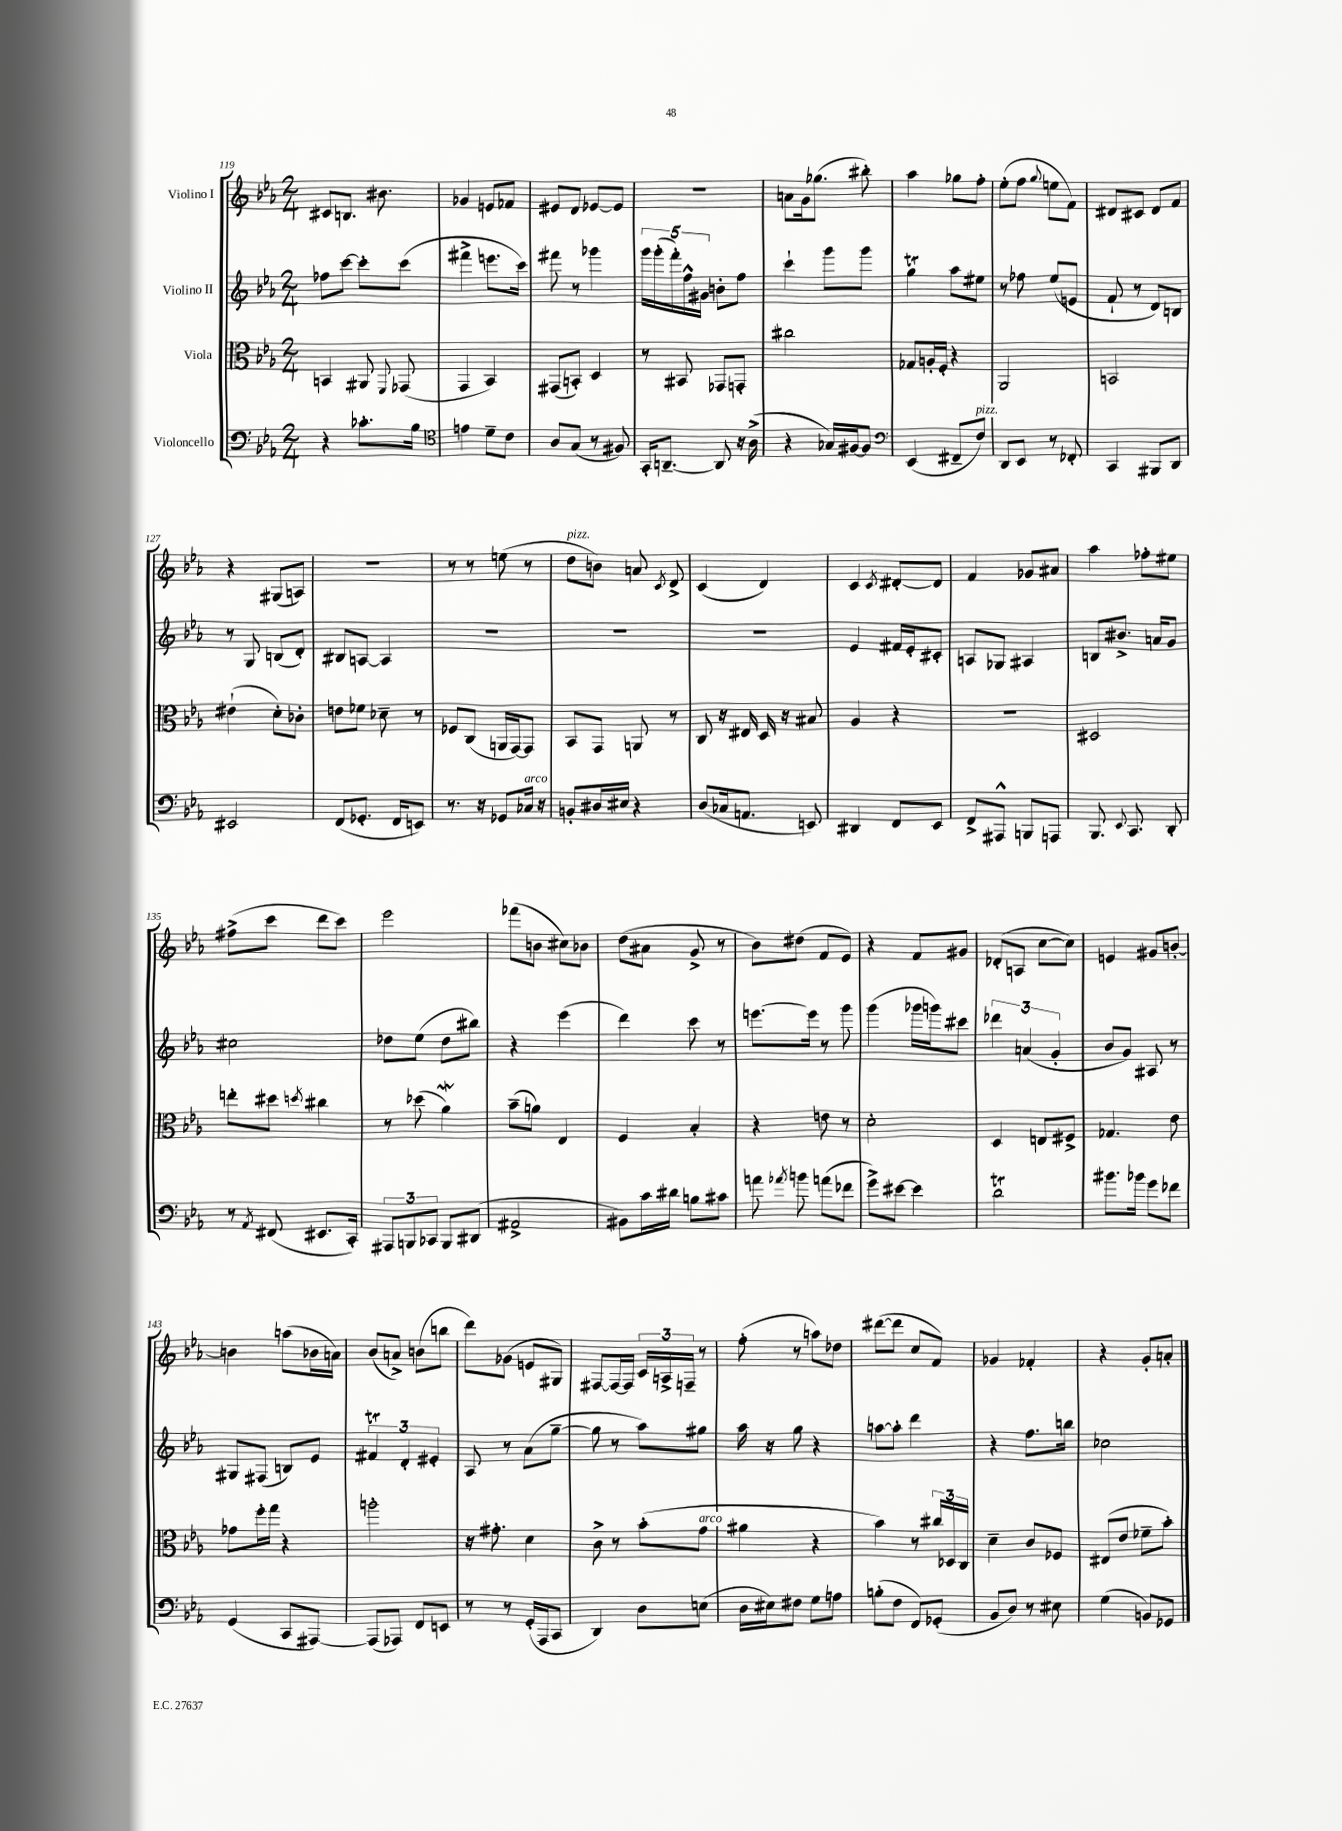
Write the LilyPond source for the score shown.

<<
\new StaffGroup <<
\new Staff = "s0" \with { instrumentName = "Violino I" } {
    \clef treble \key ees \major \numericTimeSignature \time 2/4
    \autoBeamOff cis'8[ b8.] bis'8. |
    ges'4 e'8[ fes'8] |
    eis'8[ d'8] ees'8[~ ees'8] |
    R2 |
    a'8[ g'16 ges''8.]( bis''8-.) |
    aes''4 ges''8[ f''8]-. |
    ees''8[-.( f''8] \appoggiatura { g''8 } e''8[ f'8]) |
    dis'8[ cis'8] dis'8[ f'8] |
    r4 gis8[( a8]) |
    R2 |
    r8 r8 e''8( r8 |
    d''8[^\markup { \italic "pizz." } b'8]) a'8 \acciaccatura { c'8 } d'8-> |
    c'4( d'4) |
    c'4 \acciaccatura { c'8 } dis'8[~-. dis'8] |
    f'4 ges'8[ ais'8] |
    aes''4 fes''8[-. eis''8] |
    fis''8[->( c'''8] d'''8[ c'''8]) |
    ees'''2 |
    fes'''8[( b'8] cis''8[) bes'8] |
    d''8[( ais'8] g'8-> r8 |
    bes'8[) dis''8]( f'8[ ees'8]) |
    r4 f'8[ gis'8] |
    des'8[-.( a8] c''8[~ c''8]) |
    e'4 gis'8[ b'8]~-. |
    b'4 a''8[( bes'16 a'16]) |
    bes'8[( a'8]->) b'8[( b''8] |
    d'''8[) ges'8]( e'8[ gis8]) |
    fis8[~ fis16~ fis16] \tuplet 3/2 { c'16[ a16-> f16]-- } r8 |
    f''8-.( r8 a''8[) des''8] |
    dis'''8[~( dis'''8] c''8[ f'8]) |
    ges'4 fes'4-. |
    r4 g'8[-. a'8]-. \bar "|." |
}
\new Staff = "s1" \with { instrumentName = "Violino II" } {
    \clef treble \key ees \major \numericTimeSignature \time 2/4
    \autoBeamOff fes''8[ c'''8]~ c'''8[-. c'''8]( |
    fis'''4-> e'''8.[ c'''16]) |
    fis'''8 r8 ges'''4 |
    \tuplet 5/4 { g'''16[ g'''16-.( f'''16-.) f''16-^ gis'16] } b'8[-. f''8] |
    c'''4-! g'''8[ g'''8] |
    g''4\trill aes''8[ eis''8] |
    r8 fes''8 ees''8[( e'8] |
    f'8-! r8 d'8[) b8] |
    r8 g8 b8[( d'8]-.) |
    bis8[ a8]~ a4 |
    R2 |
    R2 |
    R2 |
    ees'4 fis'16[ ees'16-. cis'8]-. |
    a8[ ges8] ais4 |
    b8[ bis'8.]-> a'16[ g'8] |
    cis''2 |
    des''8[ ees''8]( des''8[ bis''8]) |
    r4 ees'''4( |
    d'''4) c'''8 r8 |
    e'''8.[~ e'''16] r8 g'''8 |
    g'''4( ges'''16[ g'''16) cis'''8] |
    \tuplet 3/2 { des'''4 a'4( g'4-. } |
    bes'8[ g'8]) ais8 r8 |
    gis8[ fis8]( b8[) ees'8] |
    \tuplet 3/2 { fis'4\trill d'4-. eis'4-. } |
    aes8 r8 aes'8[( g''8]~-- |
    g''8 r8 aes''8[) gis''8] |
    aes''16 r16 g''8 r4 |
    a''8[~ a''8]-. d'''4 |
    r4 f''8.[ b''16] |
    ces''2 \bar "|." |
}
\new Staff = "s2" \with { instrumentName = "Viola" } {
    \clef alto \key ees \major \numericTimeSignature \time 2/4
    \autoBeamOff b,4 ais,8 \appoggiatura { f,8 } ges,8( |
    g,4 bes,4) |
    gis,8[( b,8]-.) d4 |
    r8 bis,8 ges,8[ g,8]-. |
    cis''2 |
    ges8[ a16-. f16]-. r4 |
    aes,2 |
    b,2 |
    eis'4-!( d'8[-.) ces'8]-. |
    e'8[ fes'8] des'8-- r8 |
    fes8[ c8]( a,16[ g,16~) g,8] |
    bes,8[ g,8] a,8 r8 |
    c8 r16 eis16 d16 r16 bis8 |
    aes4 r4 |
    R2 |
    dis2 |
    e''8[-. dis''8] \acciaccatura { d''8 } cis''4 |
    r8 des''8( aes'4\mordent) |
    bes'8[--( a'8]) ees4 |
    f4 bes4-. |
    r4 e'8 r8 |
    d'2-. |
    d4 e8[ fis8]-> |
    ges4. ees'8 |
    ges'8[ f''16-. g''16] r4 |
    a''2-. |
    r16 gis'8.-. d'4 |
    c'8-> r8 bes'8[-.( g'8]^\markup { \italic "arco" } |
    ais'4 r4 |
    bes'4) r8 \tuplet 3/2 { cis''16[ des16 c16] } |
    d'4-- c'8[ fes8] |
    eis8[( ees'8] fes'8[-- bes'8]-.) \bar "|." |
}
\new Staff = "s3" \with { instrumentName = "Violoncello" } {
    \clef bass \key ees \major \numericTimeSignature \time 2/4
    \autoBeamOff r4 ces'8.[-. bes16] |
    \clef tenor e'4 d'8[-- c'8] |
    aes8[ g8]( r8 fis8) |
    g,16[-. a,8.]~-- a,8 r16 aes16->( |
    r4 ges16[) fis16~ fis8] |
    \clef bass ees,4( fis,8[-- f8]^\markup { \italic "pizz." }) |
    d,8[ ees,8] r8 fes,8-. |
    c,4 bis,,8[ d,8] |
    eis,2 |
    f,8[( ges,8.]-. f,16[ e,8]) |
    r8. r16 ges,8[ ces16]^\markup { \italic "arco" } r16 |
    b,8[-. dis16 eis16] r4 |
    d8[( ces16 a,8.] e,8) |
    dis,4 f,8[ ees,8] |
    f,8[-> ais,,8]-^ b,,8[ a,,8] |
    bes,,8. \appoggiatura { ees,8 } c,8. d,8-. |
    r8 \acciaccatura { aes,8 } fis,8( eis,8.[ c,16]-.) |
    \tuplet 3/2 { ais,,8[ b,,8 ces,8] } b,,8[ dis,8]( |
    ais,2-> |
    bis,8[) c'16 dis'16] b8[ cis'8] |
    a'8 \acciaccatura { aes'8 } b'8 a'8[( fes'8] |
    g'8[->) eis'8]~ eis'4 |
    d'2\trill |
    bis'8.[ bes'16] g'8[ fes'8] |
    g,4( c,8[ ais,,8]~) |
    ais,,8[( aes,,8]) f,8[ e,8] |
    r8 r8 g,16[-.( aes,,16 c,8] |
    d,4) d8[ e8]( |
    d16[ eis16) fis8] g8[ a8] |
    b8[-.( f8] f,8[) ges,8]-.( |
    bes,8[ d8]) r8 eis8 |
    g4( b,8[) ges,8] \bar "|." |
}
>>
>>
\layout { \context { \Score currentBarNumber = #119 } }
